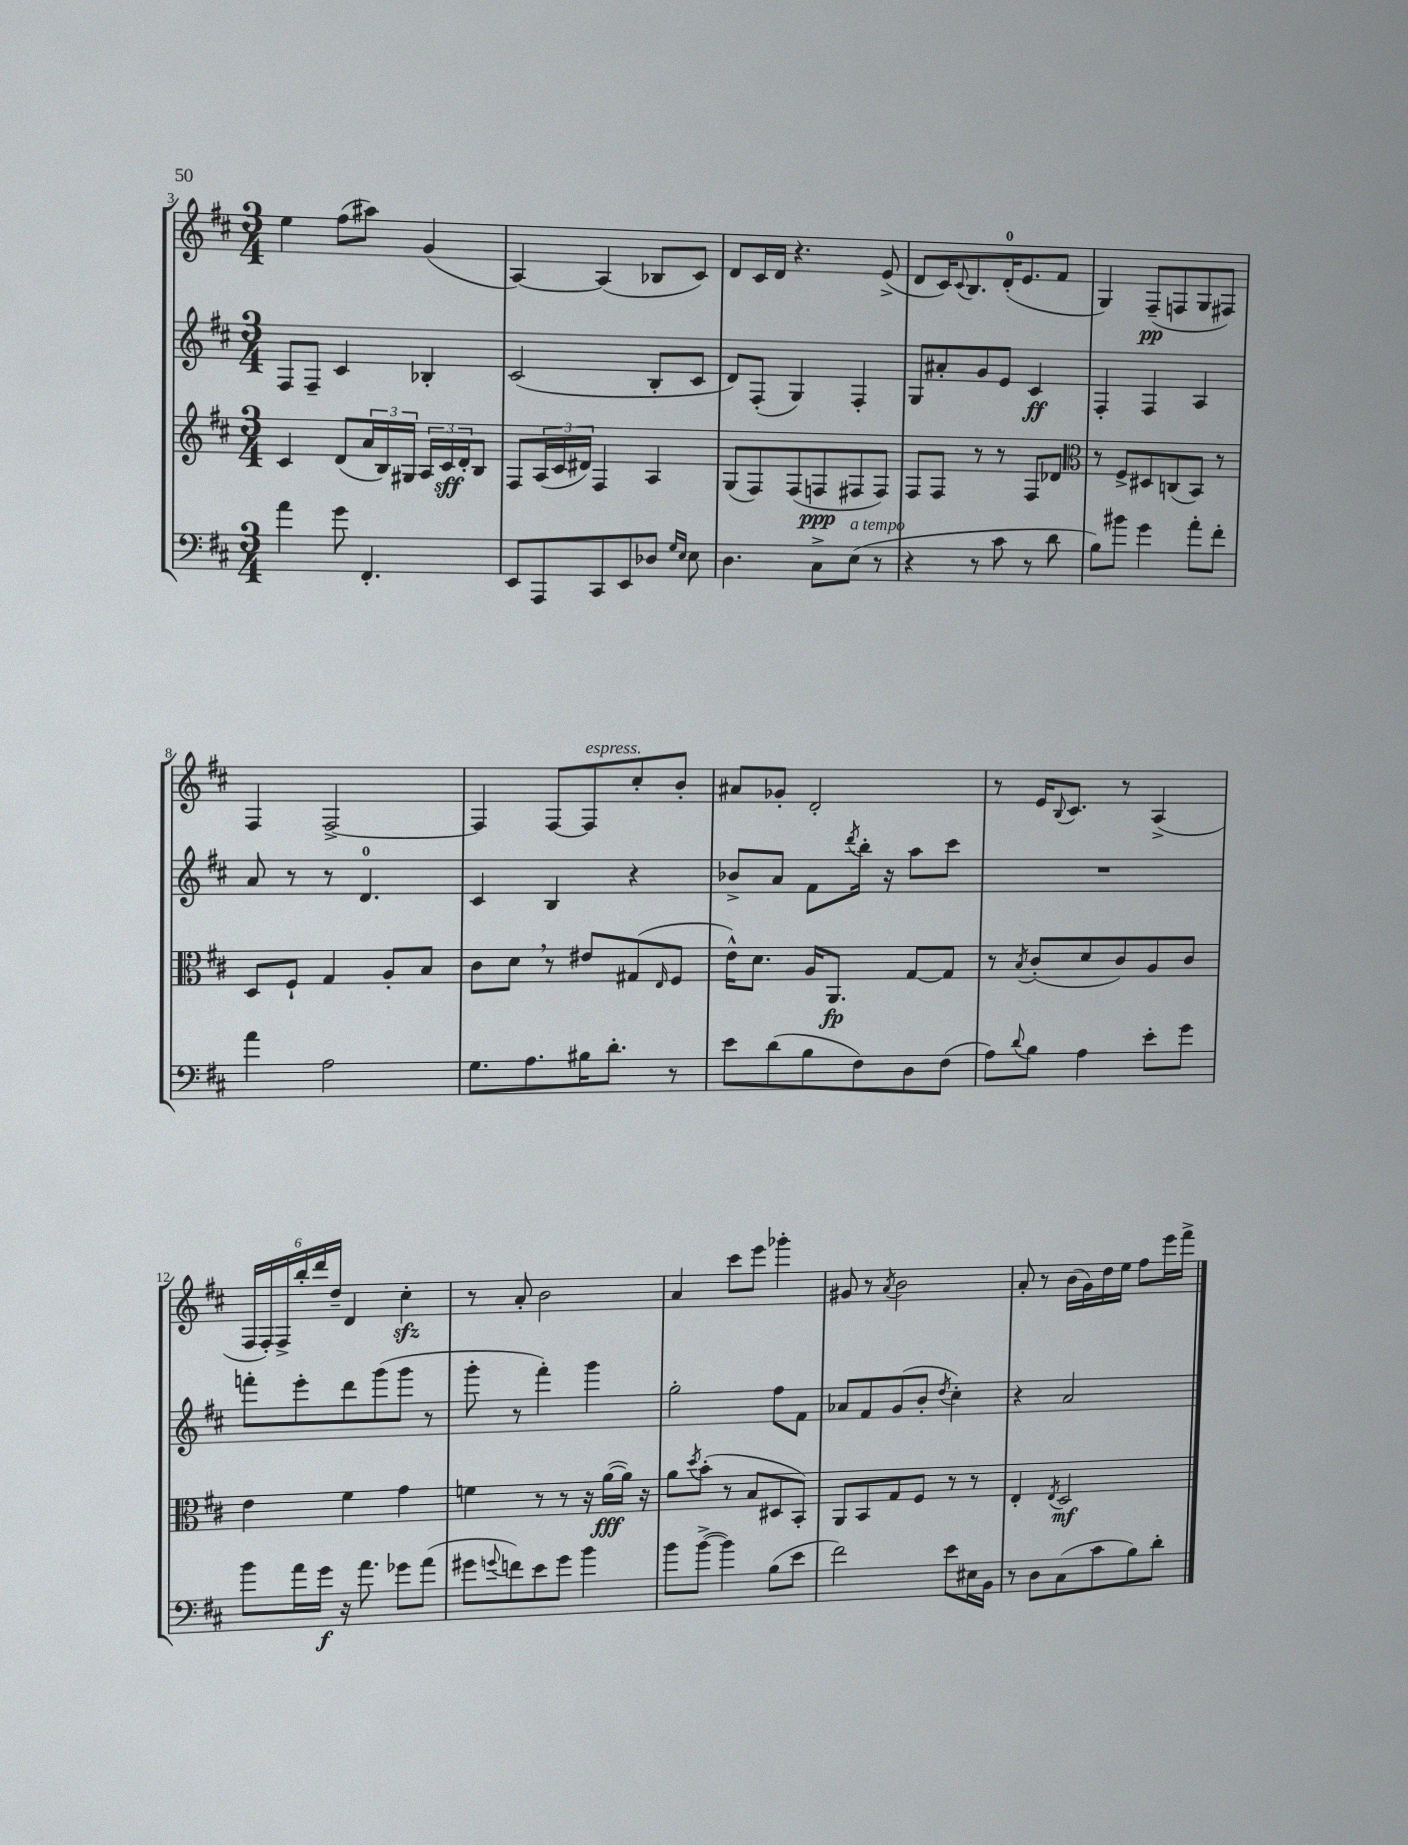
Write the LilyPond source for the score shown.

<<
\new StaffGroup <<
\new Staff = "s0" {
    \clef treble \key d \major \numericTimeSignature \time 3/4
    e''4 fis''8( ais''8) g'4( |
    a4~) a4( bes8 cis'8) |
    d'8 cis'16 d'16 r4. e'8->( |
    d'8 cis'16) \appoggiatura { cis'8 } b8. d'16-0-.( e'8. fis'8 |
    g4) fis8--\pp( f8 g8 fis8) |
    fis4 fis2~-> |
    fis4 fis8~ fis8^\markup { \italic "espress." } cis''8-. b'8-. |
    ais'8 ges'8-. d'2-. |
    r8 e'16 \appoggiatura { b8 } cis'8. r8 a4->( |
    \tuplet 6/4 { fis16 fis16-.) fis16-> b''16-. d'''16 d''16-- } d'4 cis''4-.\sfz |
    r8 a'8-. b'2 |
    a'4 cis'''8 e'''8 ges'''4-. |
    gis'8 r8 \acciaccatura { a'8 } b'2 |
    a'8-. r8 b'16( g'16) d''16 e''16 fis''8 e'''16 fis'''16-> \bar "|." |
}
\new Staff = "s1" {
    \clef treble \key d \major \numericTimeSignature \time 3/4
    fis8 fis8-- cis'4 bes4-. |
    cis'2( b8-. cis'8 |
    d'8) fis8-.( g4) fis4-. |
    g8 ais'8-. g'8 e'8 cis'4\ff |
    fis4-. fis4 a4 |
    a'8 r8 r8 d'4.-0 |
    cis'4 b4 r4 |
    bes'8-> a'8 fis'8 \acciaccatura { d'''8 } b''16-. r16 a''8 cis'''8 |
    R2. |
    f'''8-. e'''8-. d'''8 g'''8( g'''8 r8 |
    g'''8-. r8 fis'''4-.) g'''4 |
    g''2-. fis''8 fis'8 |
    aes'8 fis'8 g'8( b'8-. \acciaccatura { d''8 } cis''4-.) |
    r4 a'2 \bar "|." |
}
\new Staff = "s2" {
    \clef treble \key d \major \numericTimeSignature \time 3/4
    cis'4 d'8( \tuplet 3/2 { a'16 b16) gis16 } \tuplet 3/2 { a16 cis'16\sff d'16-. } b8 |
    fis8 \tuplet 3/2 { a16( cis'16 dis'16) } fis4 a4 |
    g8( fis8) fis8( f8\ppp fis8 fis8) |
    fis8 fis8 r8 r8 fis8 des'8 |
    \clef alto r8 fis8-> dis8 c8( b,8) r8 |
    d8 fis8-! g4 a8-. b8 |
    cis'8 d'8 \breathe r8 eis'8 gis8( \grace { e16 } fis8 |
    e'16-^) d'8. a16 a,8.\fp g8~ g8 |
    r8 \acciaccatura { b8 } cis'8-.( d'8 cis'8) a8 cis'8 |
    e'4 fis'4 g'4 |
    f'4 r8 r8 r16 a'16~\fff( a'16) r16 |
    a'8 \acciaccatura { d''8 } b'8-.( r8 b8 dis8 b,8-.) |
    a,8 b,8 g8 fis8 r8 r8 |
    e4-. \acciaccatura { e8 } d2\mf \bar "|." |
}
\new Staff = "s3" {
    \clef bass \key d \major \numericTimeSignature \time 3/4
    a'4 g'8 fis,4.-. |
    e,8 a,,8 cis,8 e,8 des8 \grace { g16 e16 } e8 |
    d4. cis8-> e8^\markup { \italic "a tempo" }( r8 |
    r4 r8 cis'8 r8 d'8 |
    b8) bis'8 g'4 a'8-. fis'8-. |
    a'4 a2 |
    g8. a8. bis16 d'8.-. r8 |
    e'8 d'8( b8 fis8) d8 fis8( |
    a8) \appoggiatura { d'8 } b8 a4 e'8-. g'8 |
    b'8 a'16 g'16\f r16 a'8. ges'8 a'8( |
    gis'8 \appoggiatura { g'8 } f'8) e'8 g'8 b'4 |
    b'8 b'8~->( b'4) b8( e'8 |
    fis'2) e'8 eis16 b,16 |
    r8 d8 cis8( cis'8 b8) d'8-. \bar "|." |
}
>>
>>
\layout { \context { \Score currentBarNumber = #3 } }
